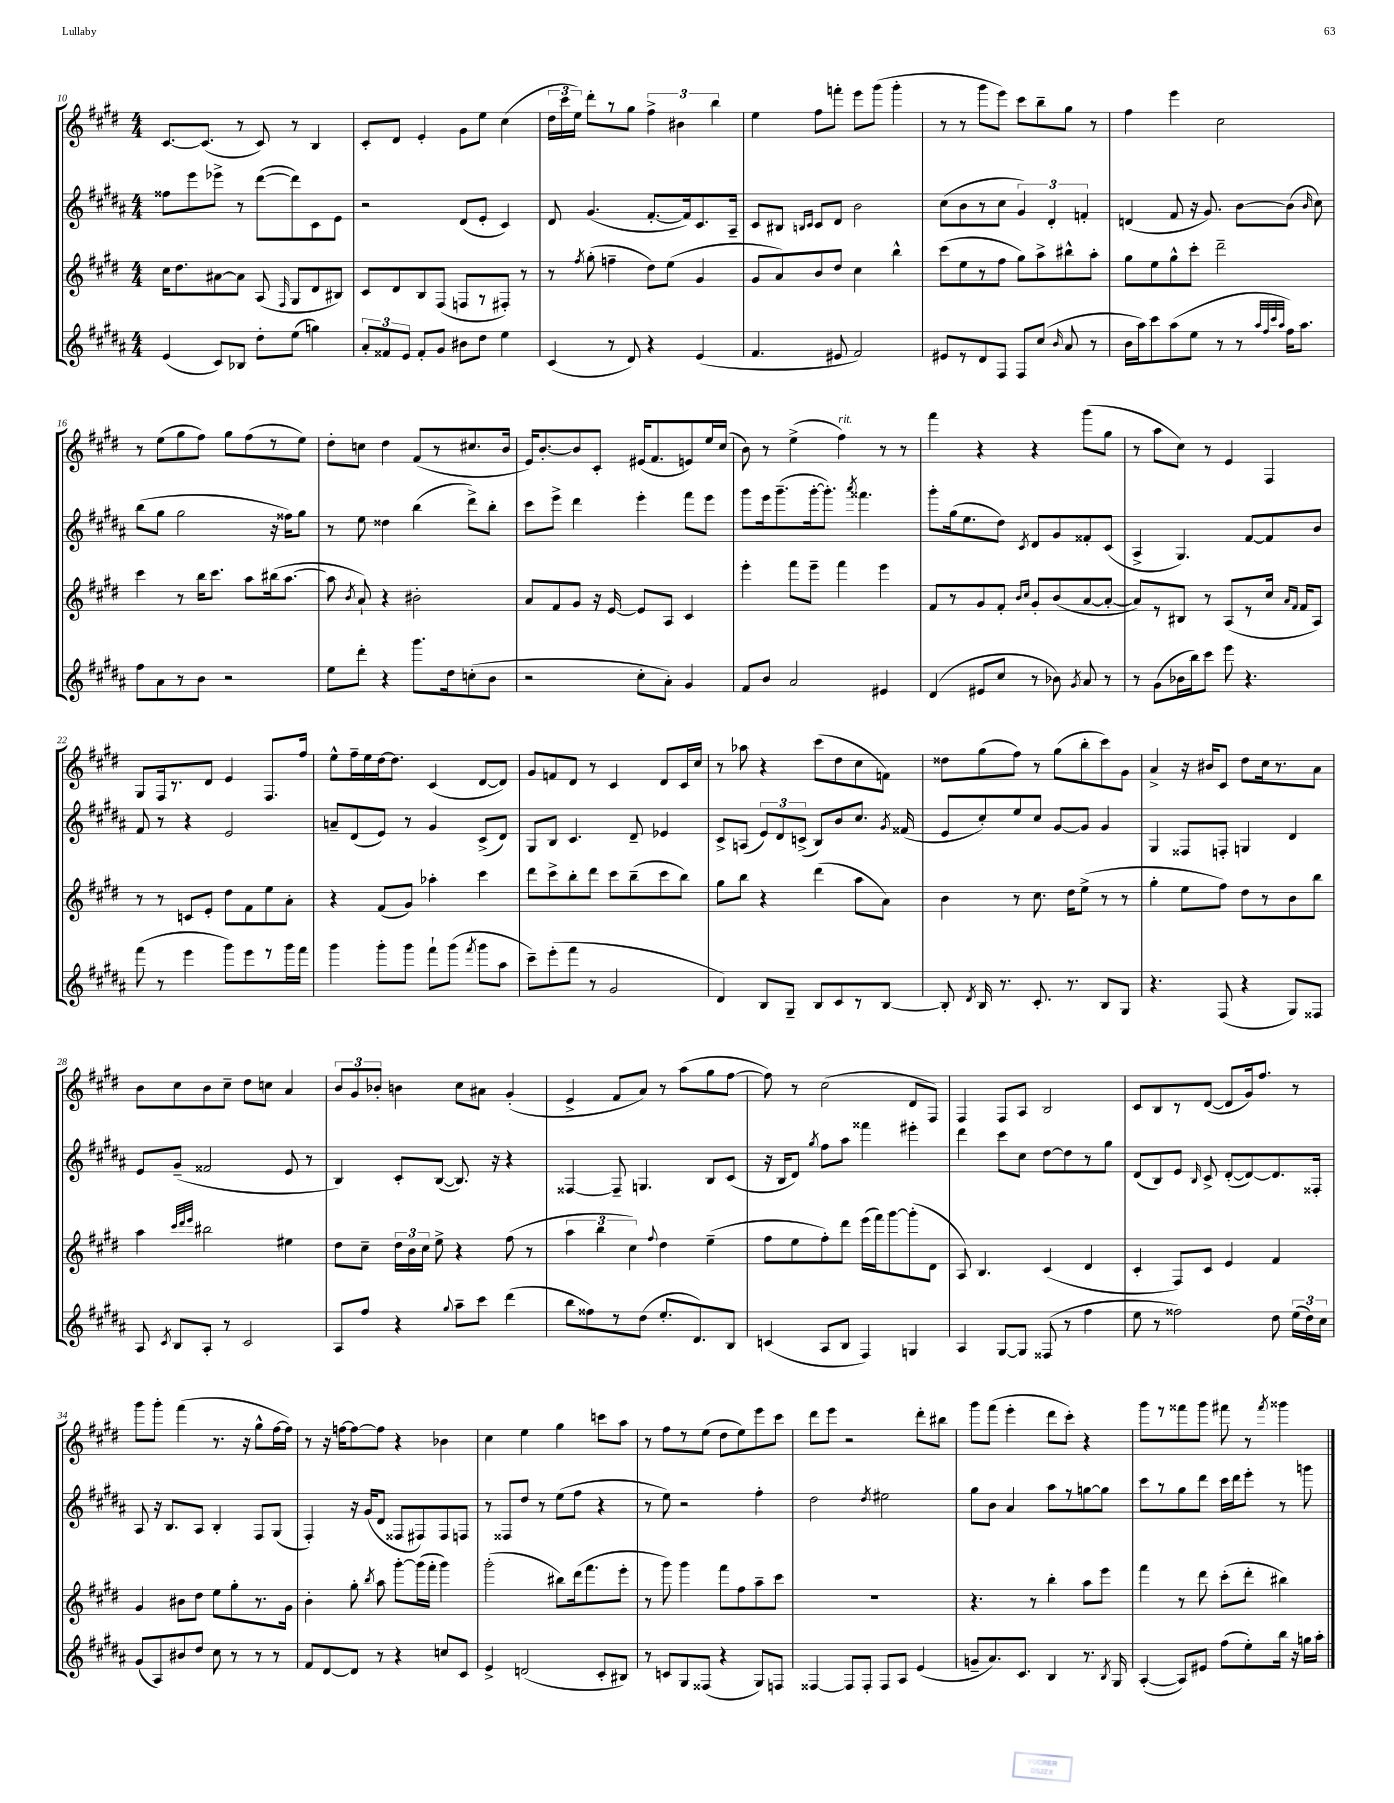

**kern	**kern	**kern	**kern
*part4	*part3	*part2	*part1
*staff4	*staff3	*staff2	*staff1
*clefG2	*clefG2	*clefG2	*clefG2
*k[f#c#g#d#a#]	*k[f#c#g#d#]	*k[f#c#g#d#a#]	*k[f#c#g#d#]
*M4/4	*M4/4	*M4/4	*M4/4
=10	=10	=10	=10
(4e/	16cc#\KL	8ff##X\L	[8.c#/L
.	8.dd#\	.	.
.	.	8eee\	.
.	.	.	(8.c#/J]
8c#/L)	[8a#X\	8eee-X^\J	.
8B-X/J	8a#\J]	8r	8r
8dd#'\L	(8A/	([8ddd#\L	8c#/)
.	16qqF#/	.	.
(8ee\J	8G#/L	8ddd#\])	8r
4ggn\)	8d#/	8c#\	4B/
.	8B#X/J)	8e\J	.
=11	=11	=11	=11
12a#'/L	8c#/L	2r	8c#'/L
12f##X/	.	.	.
.	8d#/	.	8d#/J
12e/J	.	.	.
8f##'/L	8B/	.	4e'/
8g#/J	(8F#/J	.	.
8b#X\L	8Fn/L	(8d#/L	8g#\L
8dd#\J	8r	8e'/J	8ee\J
4ee\	8F#X'/J)	4c#/)	(4cc#\
.	8r	.	.
=12	=12	=12	=12
(4c#/	8r	8d#/	24dd#\LL
.	.	.	24ccc#\
.	.	.	24ee\JJ)
.	8qff#/	.	.
.	(8gg#'\	(4.g#/	8ddd#'\L
8r	4ffn~\	.	8r
8d#/)	.	.	8gg#\J
4r	8dd#\L)	[8.f#'/L	6ff#^\
.	(8ee\J	.	.
.	.	.	6b#X\
.	.	16f#/k])	.
(4e/	4g#/	8.c#/	.
.	.	.	6bb\
.	.	16A#~/Jk	.
=13	=13	=13	=13
4.f#/	8g#/L	8c#/L	4ee\
.	8a/)	8B#X/J	.
.	.	16qqBn/LL	.
.	.	16qqc#/JJ	.
.	8b/	8c#/L	8ff#\L
8e#X/	8dd#/J	8d#/J	8fffn'\J
2f#/)	4cc#\	2b\	8eee\L
.	.	.	(8ggg#\J
.	4bb^^\	.	4ggg#'\
=14	=14	=14	=14
8e#X/L	(8ccc#\L	(8cc#\L	8r
8r	8ee\	8b\	8r
8d#/	8r	8r	8ggg#\L
8F#/J	8ff#\J	8cc#\J	8eee\J)
8F#/L	8gg#\L)	6g#/)	8ccc#\L
(8cc#/J	8aa^\	.	8bb~\
.	.	6d#'/	.
16qqb/	.	.	.
8a#/	8bb#X^^\	.	8gg#\J
.	.	6fn'/	.
8r	8aa'\J	.	8r
=15	=15	=15	=15
16b\LL	8gg#\L	(4dn/	4ff#\
16aa#\J)	.	.	.
8ccc#\	8ee\	.	.
(8aa#\	8gg#^^\	8f#/	4eee\
8ee\J	8ccc#'\J	16r	.
.	.	8.g#/)	.
8r	2ddd#~\	.	2cc#\
8r	.	[8b\L	.
32qqaa#/LLL	.	.	.
32qqff#/	.	.	.
32qqccc#/	.	.	.
32qqaa#/JJJ	.	.	.
16ff#\KL)	.	(8b\J]	.
8.aa#\J	.	.	.
.	.	16qqb/	.
.	.	8cc#\)	.
!!LO:LB:g=z
=16	=16	=16	=16
8ff#\L	4ccc#\	(8bb\L	8r
8a#\	.	8gg#\J	(8ee\L
8r	8r	2gg#\	8gg#\
8b\J	16bb\KL	.	8ff#\J)
.	8.ccc#\J	.	.
2r	.	.	8gg#\L
.	8aa\L	.	(8ff#\
.	(16bb#X\k	16r	8r
.	[8.aa\J	16ff##X\KL)	.
.	.	8gg#\J	8ee\J)
=17	=17	=17	=17
8ee\L	8aa\]	8r	8dd#'\L
.	8qb/	.	.
8ddd#'\J	8a`/)	8ee\	8ccn\J
4r	4r	4dd##X\	4dd#\
8.ggg#\L	2b#X'\	(4bb\	(8f#/L
.	.	.	8r
16dd#\k	.	.	.
(8ccn'\	.	8ddd#^\L)	8.cc#X/
8b\J	.	8bb'\J	.
.	.	.	16b/Jk
=18	=18	=18	=18
2r	8a/L	8ccc#\L	16e/KL)
.	.	.	[8.b'/
.	8f#/	8eee^\J	.
.	8g#/J	4ddd#\	8b/]
.	16r	.	8c#'/J
.	[16e/	.	.
8cc#'\L	8e/L]	4eee'\	(16e#X/KL
.	.	.	8.f#/
8a#'\J)	8A/J	.	.
4g#/	4c#/	8fff#\L	8en/)
.	.	8eee\J	16ee/L
.	.	.	(16cc#/JJ
=19	=19	=19	=19
8f#/L	4eee'\	8ggg#\L	8b\)
8b/J	.	16eee\k	8r
.	.	(8.ggg#~\	.
2a#/	8fff#\L	.	(4ee^\
.	8eee~\J	[16ggg#'\k	.
.	.	8.ggg#'\J])	.
!	!	!	!LO:TX:a:i:t=rit.
.	4fff#\	.	4ff#\)
.	.	8qaaa#/	.
.	.	4.fff##X\	.
4e#X/	4eee\	.	8r
.	.	.	8r
=20	=20	=20	=20
(4d#/	8f#/L	8ggg#'\L	4fff#\
.	8r	(16gg#\k	.
.	.	8.ee\	.
8e#X/L	8g#/	.	4r
8cc#/J	8f#'/J	8dd#\J)	.
.	16qqb/LL	.	.
.	16qqcc#/JJ	8qc#/	.
8r	8g#'/L	8d#/L	4r
8b-X\)	(8b/	8g#/	.
8qg#/	.	.	.
8a#/	[8a/	8f##X'/	(8ggg#\L
8r	8a'/J_	(8c#/J	8gg#\J
=21	=21	=21	=21
8r	8a/L])	4A#^/	8r
(8g#\L	8r	.	8aa\L
16b-X\L	8B#X/J	4.G#/)	8cc#\J)
16bb\J)	.	.	.
8ccc#\J	8r	.	8r
8eee\	(8A/L	.	4e/
4.r	8r	[8f#/L	.
.	16cc#/Jk	8f#/]	4F#/
.	16qqa/LL	.	.
.	16qqf#/JJ	.	.
.	16f#/KL	.	.
.	8A/J)	8b/J	.
!!LO:LB:g=z
=22	=22	=22	=22
(8fff#\	8r	8f#/	8G#/L
8r	8r	8r	16F#/k
.	.	.	8.r
4eee\	8cn/L	4r	.
.	8e'/J	.	8d#/J
8ggg#\L)	8dd#\L	2e/	4e/
8eee\	8f#\	.	.
8r	8ee\	.	8.F#/L
16ggg#\L	8a'\J	.	.
16fff#\JJ	.	.	16ff#/Jk
=23	=23	=23	=23
4ggg#\	4r	8an~/L	8ee^^\L
.	.	(8d#/	16ff#~\L
.	.	.	16ee\
8ggg#'\L	(8f#/L	8e/J)	[16dd#\J
.	.	.	8.dd#\J]
8ggg#\J	8g#/J)	8r	.
8fff#`\L	4aa-X'\	4g#/	(4c#/
(8ggg#\J	.	.	.
8qfff#/	.	.	.
8ggg#\L	4ccc#\	(8c#^/L	[8d#/L
8aa#\J	.	8d#/J)	8d#/J])
=24	=24	=24	=24
8ccc#~\L)	8ddd#\L	8G#/L	8g#/L
(8eee'\	8ccc#^\	8B/J	8fn/
8fff#\J	8bb'\	4.c#/	8d#/J
8r	8ddd#\J	.	8r
2g#/	8ccc#\L	.	4c#/
.	(8bb~\	8d#~/	.
.	8ccc#\	4e-X/	8d#/L
.	8bb\J)	.	16c#/L
.	.	.	16cc#/JJ
=25	=25	=25	=25
4d#/)	8gg#\L	8c#^/L	8r
.	8bb\J	(8An/J	8aa-X\
8B/L	4r	12e/L)	4r
.	.	12d#/	.
8G#~/J	.	.	.
.	.	(12cn^/J	.
8B/L	(4ddd#\	8B/L)	(8ccc#\L
8c#/	.	8b/	8dd#\
8r	8aa\L	8.cc#/J	8cc#\
[8B/J	8a\J)	.	8fn\J)
.	.	8qg#/	.
.	.	(16f##X/	.
=26	=26	=26	=26
8B'/]	4b\	8e/L	8dd##X\L
8qd#/	.	.	.
16B/	.	8cc#'/)	(8gg#\
8.r	.	.	.
.	8r	8ee/	8ff#\J)
8.c#'/	8.cc#\	8cc#/J	8r
.	.	[8g#/L	(8gg#\L
8.r	16dd#\KL	.	.
.	(8ee^\J	8g#/J]	8bb'\
8B/L	8r	4g#/	8ccc#\)
8G#/J	8r	.	8g#\J
=27	=27	=27	=27
4.r	4gg#'\	4G#/	4a^/
.	8ee\L	8F##X/L	16r
.	.	.	16b#X/KL
(8F#/	8ff#\J)	8Fn'/J	8c#/J
4r	8dd#\L	4Gn/	8dd#\L
.	8r	.	16cc#\k
.	.	.	8.r
8G#/L)	8b\	4d#/	.
8F##X/J	8bb\J	.	8a\J
!!LO:LB:g=z
=28	=28	=28	=28
8A#/	4aa\	8e/L	8b\L
8qc#/	.	.	.
8B/L	.	(8g#~/J	8cc#\
.	32qqccc#/LLL	.	.
.	32qqddd#/	.	.
.	32qqeee/JJJ	.	.
8A#'/J	2bb#X\	2f##X/	8b\
8r	.	.	8cc#~\J
2c#/	.	.	8dd#\L
.	.	.	8ccn\J
.	4ee#X\	8e/	4a/
.	.	8r	.
=29	=29	=29	=29
8A#/L	8dd#\L	4B/)	12b/L
.	.	.	12g#/
8ff#/J	8cc#~\J	.	.
.	.	.	12b-X'/J
4r	24dd#\LL	8c#'/L	4bn\
.	24b\	.	.
.	24cc#\JJ	.	.
.	8ee^\	([8B/J	.
8qqgg#/	.	.	.
8aa#~\L	4r	8.B/])	8cc#\L
8ccc#\J	.	.	8a#X\J
.	.	16r	.
(4ddd#\	(8ff#\	4r	(4g#'/
.	8r	.	.
=30	=30	=30	=30
8bb\L	6aa\	[4F##X/	4e^/
8ff##X\)	.	.	.
.	6bb\	.	.
8r	.	8F##~/]	8f#/L
.	6cc#\)	.	.
(8dd#\J	.	4.Gn/	8a/J)
.	8qqff#/	.	.
8.ee'/L	4dd#\	.	8r
.	.	.	(8aa\L
8.d#/)	.	.	.
.	(4ee~\	8B/L	8gg#\
8B/J	.	(8c#/J	[8ff#\J
=31	=31	=31	=31
(4cn/	8ff#\L	16r	8ff#\])
.	.	16B/KL	.
.	8ee\	8d#/J)	8r
.	.	8qgg#/	.
8A#/L	8ff#'\)	8ff#\L	(2cc#\
8B/J	8ddd#\J	8aa#\J	.
4F#/)	(16eee\LL	4fff##X\	.
.	16fff#\J)	.	.
.	[8ggg#\	.	.
4Gn/	(8ggg#'\]	4eee#X'\	8d#/L
.	8d#\J	.	8F#/J)
=32	=32	=32	=32
4A#/	8A/)	4ddd#\	4F#/
.	4.B/	.	.
[8G#/L	.	8ccc#\L	8F#/L
8G#/J]	.	8cc#\J	8A/J
(8F##X/	(4c#/	[8dd#\L	2B/
8r	.	8dd#\]	.
4ff#\	4d#/	8r	.
.	.	8gg#\J	.
=33	=33	=33	=33
8ee\	4c#'/	(8d#/L	8c#/L
8r	.	8B/)	8B/
2ff##X\)	8F#/L)	8e/J	8r
.	.	16qqB/	.
.	8c#/J	8c#^/	([8d#/J
.	4e/	([8d#'/L	8d#/L]
.	.	8d#/_)	16g#/k)
.	.	.	8.ff#/J
8dd#\	4f#/	8.d#/]	.
(24ee\LL	.	.	8r
24dd#\)	.	.	.
.	.	16F##X'/Jk	.
24cc#\JJ	.	.	.
!!LO:LB:g=z
=34	=34	=34	=34
(8g#/L	4g#/	8A#/	8ggg#\L
8A#/)	.	16r	8ggg#'\J
.	.	8.B/L	.
8b#X/	8b#X\L	.	(4fff#\
8dd#/J	8dd#\J	8A#/J	.
8cc#\	8ee\L	4B'/	8.r
8r	8gg#'\	.	.
.	.	.	16r
8r	8.r	8F#/L	8gg#^^\L
8r	.	(8G#/J	[16ff#\L
.	16g#\Jk	.	16ff#\JJ])
=35	=35	=35	=35
8f#/L	4b'\	4F#'/)	8r
[8d#/	.	.	16r
.	.	.	[16ffn\KL
8d#/J]	8gg#'\	16r	8ff\_
.	.	(16g#/KL	.
.	8qbb/	.	.
8r	8aa\	8d#/J	8ff\J]
4r	[8ggg#'\L	8F##X/L	4r
.	(16ggg#\L]	8F#X/)	.
.	16fff#'\JJ	.	.
8ccn/L	4ggg#\)	8F#/	4b-X\
8c#/J	.	8Fn/J	.
=36	=36	=36	=36
4e^/	(2ggg#'\	8r	4cc#\
.	.	8F##X/L	.
(2dn/	.	8dd#/J	4ee\
.	.	8r	.
.	8bb#X\L)	(8ee\L	4gg#\
.	(16ddd#\k	8ff#\J	.
.	8.fff#\	.	.
8c#'/L	.	4r	8cccn\L
8B#X/J)	8eee'\J	.	8aa\J
=37	=37	=37	=37
8r	8r	8r	8r
8cn/L	8ggg#\)	8ee\)	8ff#\L
8G#/	4ggg#\	2r	8r
(8F##X/J	.	.	(8ee\J
4r	8fff#\L	.	8dd#\L
.	8ff#\	.	8ee\)
8G#/L)	8aa~\	4ff#'\	8eee\
8Fn/J	8ccc#\J	.	8ccc#\J
=38	=38	=38	=38
[4F##X/	1r	2dd#\	8ddd#\L
.	.	.	8eee\J
8F##/L]	.	.	2r
8F##'/J	.	.	.
.	.	8qdd#/	.
8F##/L	.	2ee#X\	.
8A#/J	.	.	.
(4e/	.	.	8ddd#'\L
.	.	.	8bb#X\J
=39	=39	=39	=39
8gn~/L	4.r	8gg#\L	8ggg#\L
8.a#/)	.	8b\J	(8fff#\J
.	.	4a#/	4eee'\
8.c#/J	.	.	.
.	8r	.	.
4B/	4bb'\	8aa#\L	8ddd#\L
.	.	8r	8ccc#'\J)
8.r	8aa\L	[8ggn\	4r
.	8eee\J	8gg\J]	.
8qB/	.	.	.
16G#/	.	.	.
=40	=40	=40	=40
([4A#'/	4fff#\	8ccc#\L	8ggg#\L
.	.	8r	8r
8A#/L])	8r	8gg#\	8fff##X\
8e#X/J	8ddd#\	8ddd#\J	8ggg#\J
(8ff#\L	(8ccc#'\L	16ccc#\LL	8fff#X\
.	.	16ddd#\J	.
8ee'\)	8ddd#'\J	8eee'\J	8r
.	.	.	8qfff#/
16bb\Jk	4bb#X\)	8r	4ggg##X\
16r	.	.	.
16ggn\LL	.	8gggn\	.
16aa#'\JJ	.	.	.
==	==	==	==
*-	*-	*-	*-
